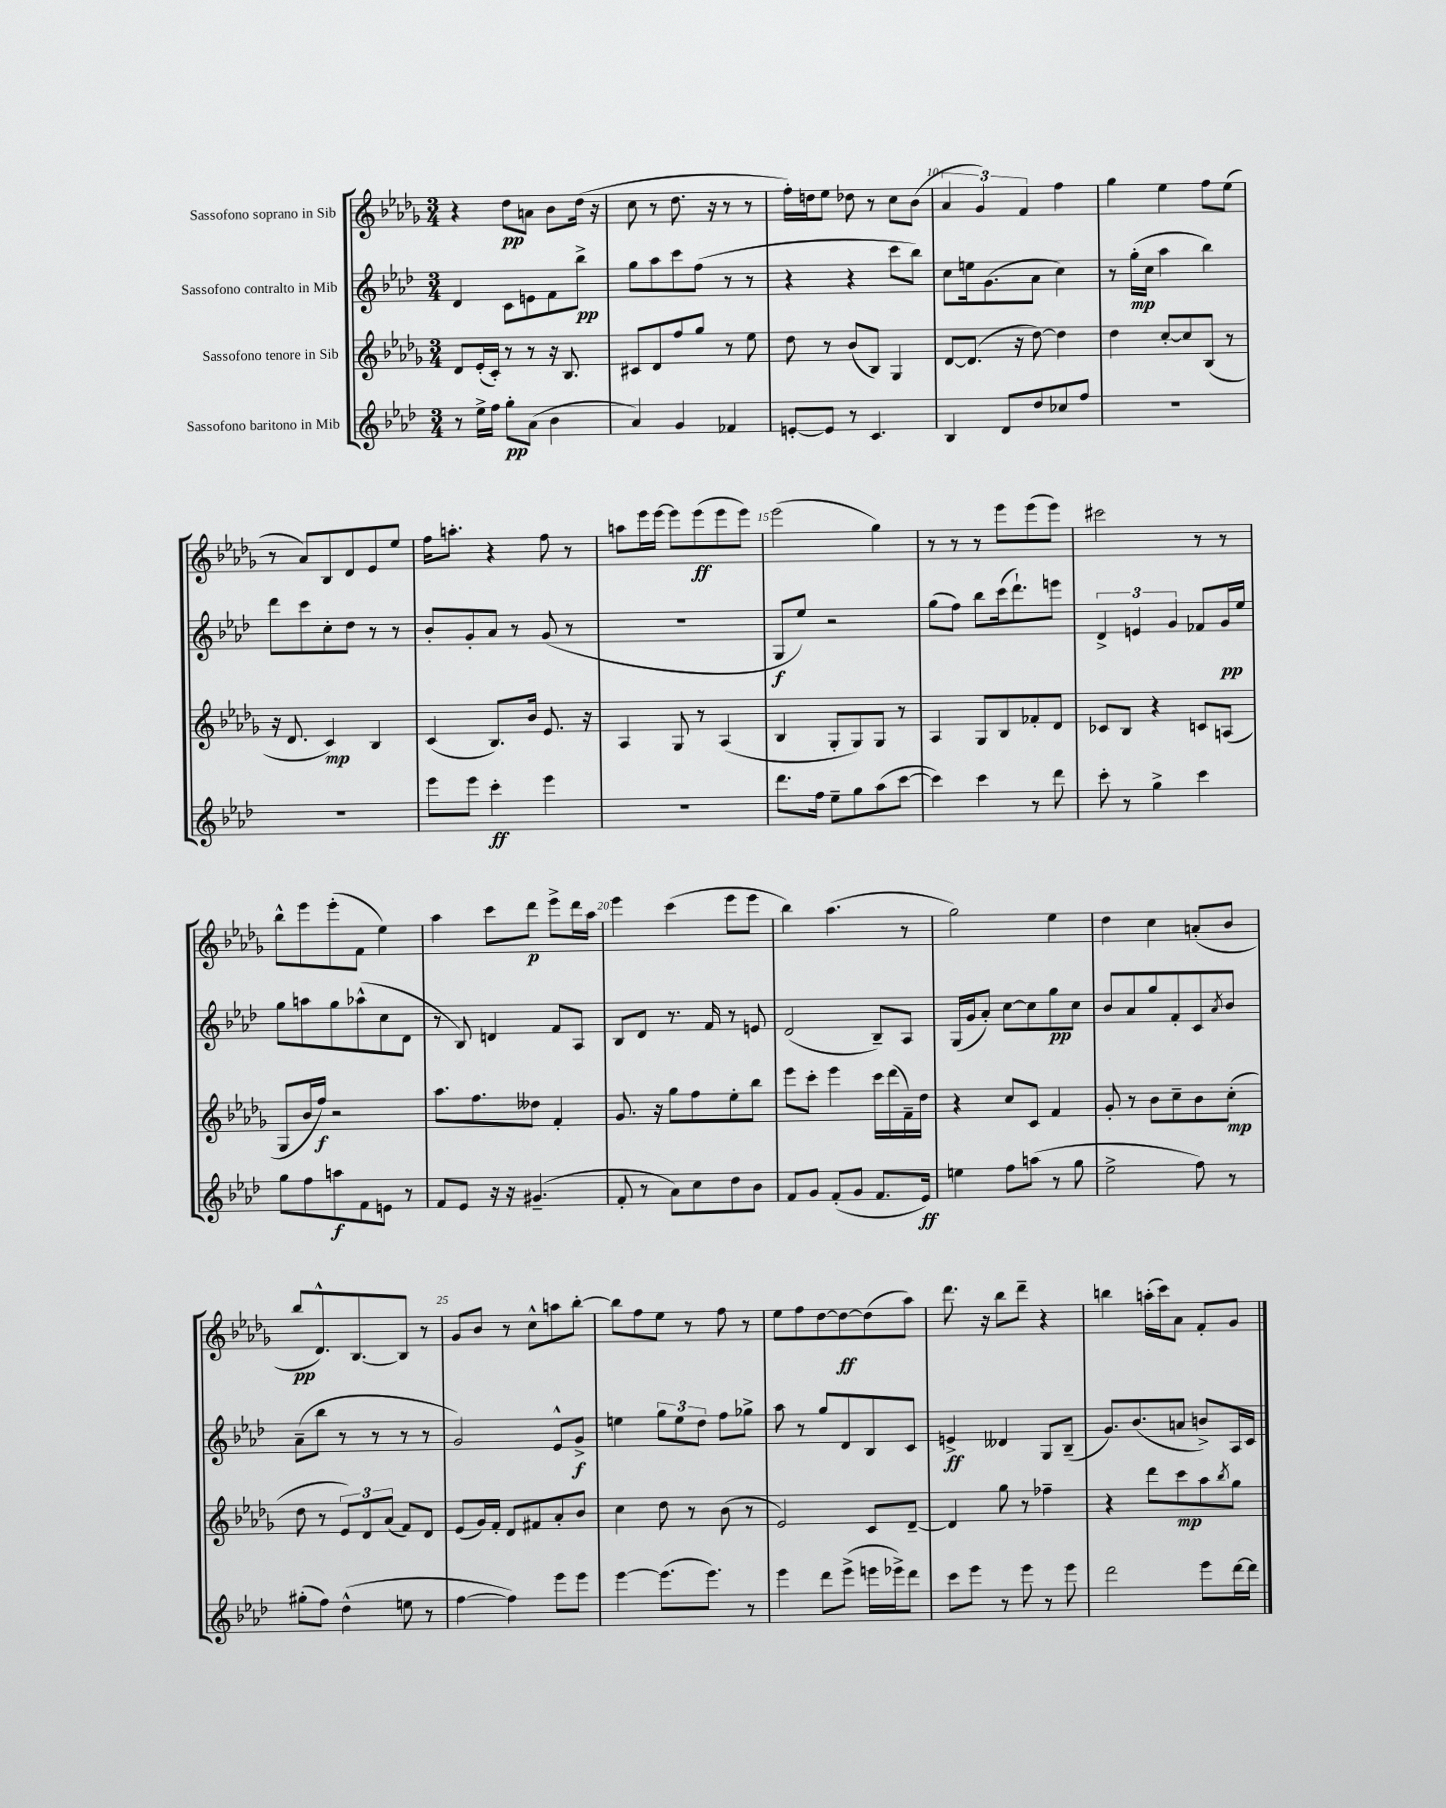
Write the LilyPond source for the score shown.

<<
\new StaffGroup <<
\new Staff = "s0" \with { instrumentName = "Sassofono soprano in Sib" } {
    \clef treble \key des \major \numericTimeSignature \time 3/4
    r4 des''8\pp a'8 bes'8 des''16( r16 |
    c''8 r8 des''8. r16 r8 r8 |
    f''16-.) d''16 ees''8 des''8 r8 c''8 bes'8( |
    \tuplet 3/2 { aes'4 ges'4) f'4 } f''4 |
    ges''4 ees''4 f''8 ees''8( |
    r8 aes'8) bes8 des'8 ees'8 ees''8 |
    f''16 a''8.-. r4 f''8 r8 |
    a''8 ees'''16 ees'''16~ ees'''8 ees'''8\ff( ees'''8 ees'''8) |
    ees'''2( ges''4) |
    r8 r8 r8 ees'''8 ees'''8( ees'''8) |
    cis'''2 r8 r8 |
    bes''8-^ ees'''8 ees'''8-.( f'8 ees''4) |
    aes''4 c'''8 des'''8\p ees'''8-> des'''16 aes''16 |
    ees'''4 c'''4( ees'''8 ees'''8 |
    bes''4) aes''4.( r8 |
    ges''2) ees''4 |
    des''4 c''4 a'8-.( bes'8 |
    bes''8\pp des'8.-^) bes8.~ bes8 r8 |
    ges'8 bes'8 r8 c''8-^ a''8 bes''8~-. |
    bes''8 f''8 ees''8 r8 f''8 r8 |
    ees''8 f''8 des''8~ des''8~\ff des''8( aes''8) |
    des'''8. r16 bes''8 des'''8-- r4 |
    b''4 a''16-.( c'''16) aes'8 f'8-. ges'8 \bar "|." |
}
\new Staff = "s1" \with { instrumentName = "Sassofono contralto in Mib" } {
    \clef treble \key aes \major \numericTimeSignature \time 3/4
    des'4 c'8 e'8 f'8 bes''8->\pp |
    g''8 aes''8 c'''8 f''8( r8 r8 |
    r4 r4 c'''8 bes''8) |
    c''8 e''16 g'8.( aes'8 c''4) |
    r8 g''16-.\mp( c''16 aes''4 bes''4) |
    des'''8 c'''8 c''8-. des''8 r8 r8 |
    bes'8-. g'8-. aes'8 r8 g'8( r8 |
    R2. |
    g8\f ees''8) r2 |
    g''8( f''8) bes''8 c'''16( des'''8.-!) e'''8 |
    \tuplet 3/2 { des'4-> e'4 g'4 } fes'8 g'16\pp ees''16 |
    g''8 a''8 g''8 aes''8-^( c''8 des'8 |
    r8 bes8) d'4 f'8 aes8 |
    bes8 des'8 r8. f'16 r8 e'8 |
    des'2( bes8--) aes8 |
    g16( g'16 aes'8-.) c''8~ c''8 g''8\pp c''8 |
    bes'8 aes'8 g''8 f'8-. c'8 \acciaccatura { aes'8 } bes'8 |
    aes'8--( bes''8 r8 r8 r8 r8 |
    g'2) ees'8-^ g'8->\f |
    e''4 \tuplet 3/2 { g''8 e''8 des''8 } f''8 ges''8-> |
    aes''8 r8 g''8 des'8 bes8 c'8 |
    e'4->\ff deses'4 g8 bes8--( |
    g'8.) bes'8.( a'8 b'8->) aes16 c'16 \bar "|." |
}
\new Staff = "s2" \with { instrumentName = "Sassofono tenore in Sib" } {
    \clef treble \key des \major \numericTimeSignature \time 3/4
    des'8 ees'16-.( c'16-.) r8 r8 r16 bes8. |
    cis'8 des'8 f''8 ges''8 r8 ees''8 |
    des''8 r8 bes'8( bes8) ges4 |
    des'8~ des'8.( r16 des''8~) des''4 |
    des''4 c''8~-. c''8 bes8( r8 |
    r16 des'8. c'4\mp) bes4 |
    c'4( bes8.) bes'16 ees'8. r16 |
    aes4 ges8 r8 aes4( |
    bes4 ges8-. ges8) ges8 r8 |
    aes4 ges8 bes8 fes'8-. des'8 |
    ces'8 bes8 r4 c'8 a8( |
    ges8 bes'16 f''16\f) r2 |
    aes''8. f''8. deses''8 f'4-. |
    ges'8. r16 ges''8 f''8 ees''8-. bes''8 |
    ees'''8 c'''8-. ees'''4 c'''16 des'''16( f'16--) des''16 |
    r4 c''8 c'8 f'4 |
    ges'8-. r8 bes'8 c''8-- bes'8 c''8-.\mp( |
    des''8 r8 \tuplet 3/2 { ees'8) des'8 aes'8( } f'8) des'8 |
    ees'8( ges'16) f'16-. des'8 fis'8 aes'8-. bes'8 |
    c''4 des''8 r8 bes'8( r8 |
    ees'2) c'8 des'8~-- |
    des'4 ges''8 r8 fes''4-- |
    r4 des'''8 c'''8\mp aes''8 \acciaccatura { bes''8 } ges''8 \bar "|." |
}
\new Staff = "s3" \with { instrumentName = "Sassofono baritono in Mib" } {
    \clef treble \key aes \major \numericTimeSignature \time 3/4
    r8 ees''16-> f''16 g''8-.\pp aes'8( bes'4 |
    aes'4) g'4 fes'4 |
    e'8~-. e'8 r8 c'4. |
    bes4 des'8 des''8 ces''8 f''8 |
    R2. |
    R2. |
    ees'''8 ees'''8 c'''4-.\ff ees'''4 |
    R2. |
    des'''8. f''16 ees''8-- g''8 aes''8( c'''8~ |
    c'''4) c'''4 r8 des'''8 |
    c'''8-. r8 g''4-> c'''4 |
    g''8 f''8 a''8\f f'8 e'8 r8 |
    f'8 ees'8 r16 r16 gis'4.--( |
    f'8-. r8 aes'8) c''8 des''8 bes'8 |
    f'8 g'8 f'8-.( g'8 f'8. ees'16\ff) |
    e''4 f''8 a''8( r8 g''8 |
    ees''2-> f''8) r8 |
    gis''8-.( f''8) des''4-^( e''8 r8 |
    f''4~ f''4) ees'''8 ees'''8 |
    ees'''4~ ees'''8.( ees'''8.) r8 |
    ees'''4 des'''8 ees'''8->( e'''16 ees'''16->) des'''8 |
    c'''8 ees'''8 r8 ees'''8 r8 ees'''8 |
    des'''2 ees'''8 des'''16~ des'''16 \bar "|." |
}
>>
>>
\layout { \context { \Score currentBarNumber = #7 \override BarNumber.break-visibility = ##(#f #t #t) barNumberVisibility = #(every-nth-bar-number-visible 5) } }
